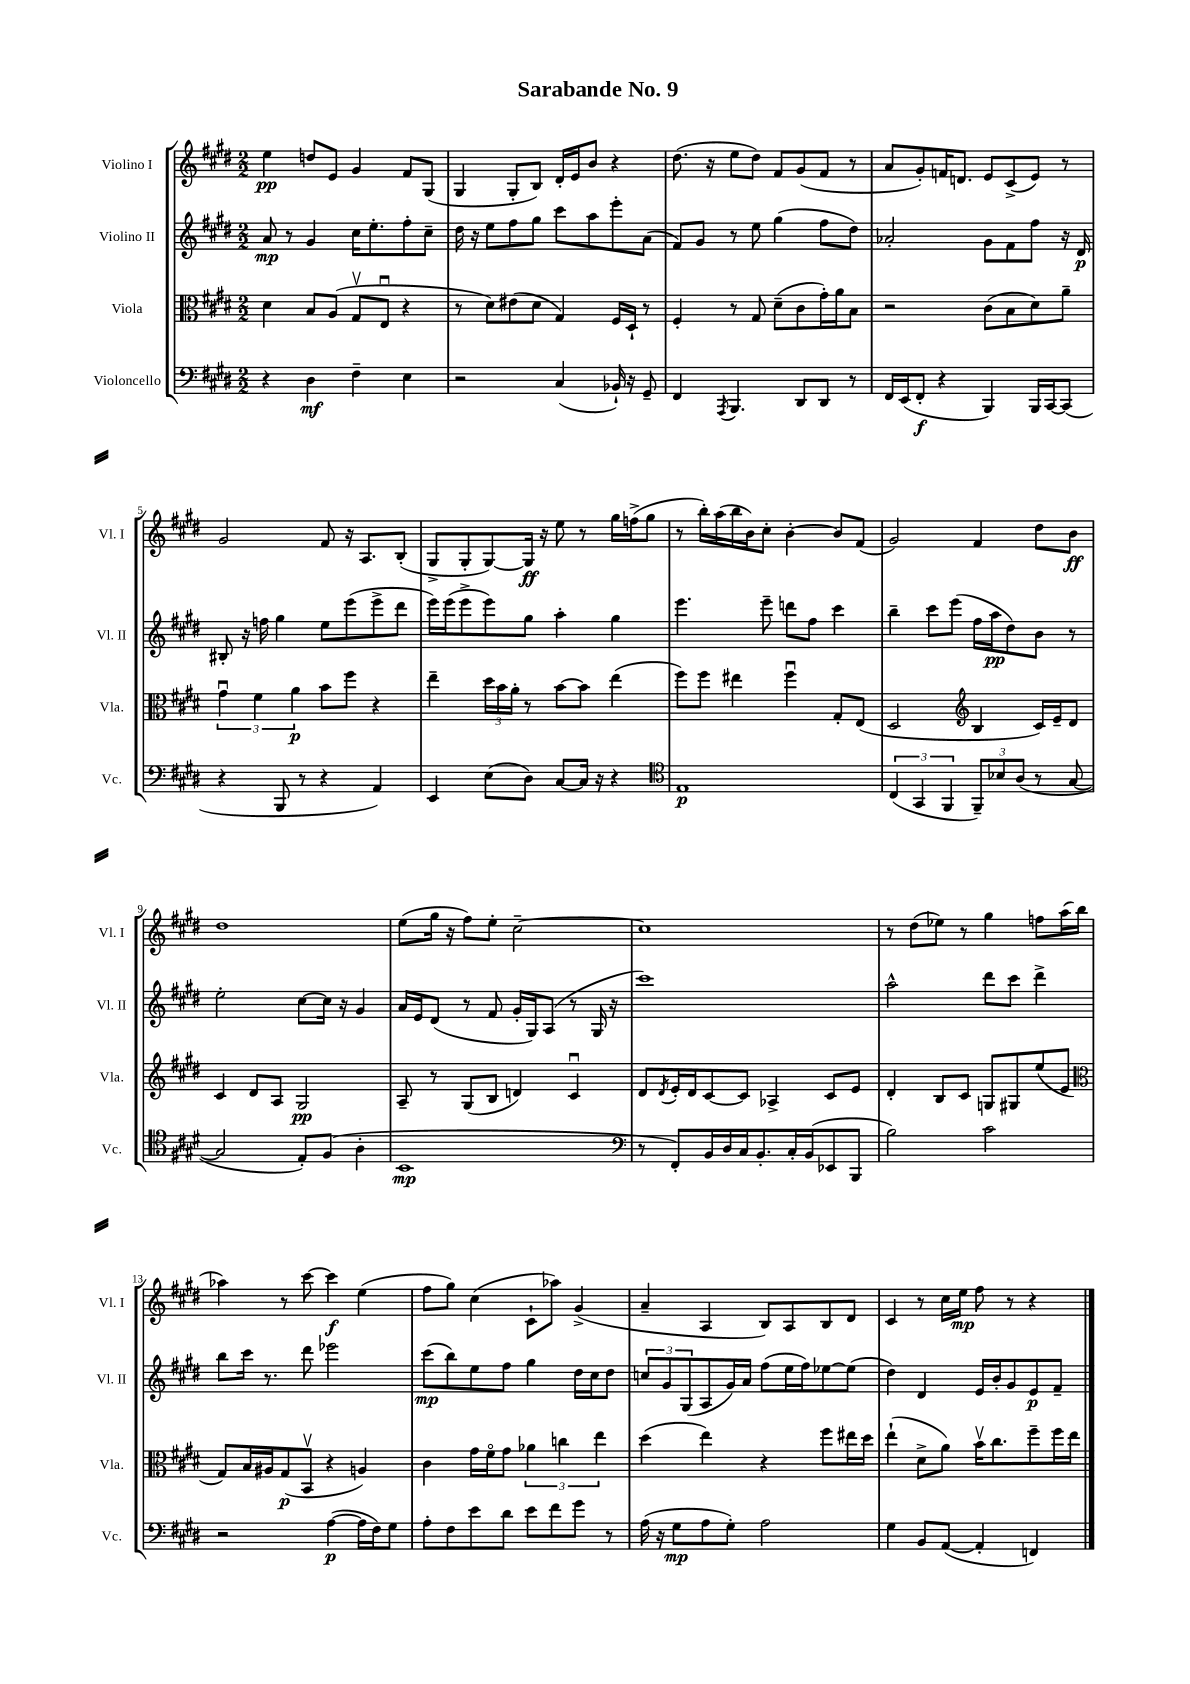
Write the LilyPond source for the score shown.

\header { title = "Sarabande No. 9" }
<<
\new StaffGroup <<
\new Staff = "s0" \with { instrumentName = "Violino I" shortInstrumentName = "Vl. I" } {
    \clef treble \key e \major \numericTimeSignature \time 2/2
    e''4\pp d''8 e'8 gis'4 fis'8 gis8( |
    gis4 gis8-. b8) dis'16-. e'16 b'8 r4 |
    dis''8.( r16 e''8 dis''8) fis'8 gis'8( fis'8 r8 |
    a'8 gis'8-.) f'16 d'8. e'8 cis'8->( e'8) r8 |
    gis'2 fis'8 r16 a8. b8-.( |
    gis8-> gis8-. gis8~) gis16\ff r16 e''8 r8 gis''16 f''16->( gis''8 |
    r8 b''16-.) a''16( b''16 b'16) cis''8-. b'4~-. b'8 fis'8( |
    gis'2) fis'4 dis''8 b'8\ff |
    dis''1 |
    e''8( gis''16 r16 fis''8) e''8-. cis''2~-- |
    cis''1 |
    r8 dis''8( ees''8) r8 gis''4 f''8 a''16( b''16 |
    aes''4) r8 cis'''8~ cis'''4\f e''4( |
    fis''8 gis''8) cis''4( cis'8-! aes''8) gis'4->( |
    a'4-- a4 b8) a8 b8 dis'8 |
    cis'4 r8 cis''16 e''16\mp fis''8 r8 r4 \bar "|." |
}
\new Staff = "s1" \with { instrumentName = "Violino II" shortInstrumentName = "Vl. II" } {
    \clef treble \key e \major \numericTimeSignature \time 2/2
    a'8\mp r8 gis'4 cis''16 e''8.-. fis''8-. cis''8-- |
    dis''16 r16 e''8 fis''8 gis''8 cis'''8 a''8 e'''8-. a'8( |
    fis'8) gis'8 r8 e''8 gis''4( fis''8 dis''8) |
    aes'2-. gis'8 fis'8 fis''8 r16 dis'16\p |
    bis8-. r16 f''16 gis''4 e''8 e'''8( e'''8-> dis'''8 |
    e'''16) e'''16( e'''8-> e'''8) gis''8 a''4-. gis''4 |
    e'''4. e'''8-- d'''8 fis''8 cis'''4 |
    b''4-- cis'''8 e'''8( fis''16 a''16\pp dis''8) b'8 r8 |
    e''2-. cis''8~ cis''16 r16 gis'4 |
    a'16 e'16 dis'8( r8 fis'8 gis'16-. gis16) a8( r8 gis16 r16 |
    cis'''1) |
    a''2-^ dis'''8 cis'''8 dis'''4-> |
    b''8 cis'''16 r8. dis'''8 ees'''2 |
    cis'''8\mp( b''8) e''8 fis''8 gis''4 dis''16 cis''16 dis''8 |
    \tuplet 3/2 { c''8 gis'8 gis8( } a8 gis'16) a'16 fis''8( e''16 fis''16) ees''8~ ees''8( |
    dis''4) dis'4 e'16 b'16-. gis'8 e'8\p fis'8-- \bar "|." |
}
\new Staff = "s2" \with { instrumentName = "Viola" shortInstrumentName = "Vla." } {
    \clef alto \key e \major \numericTimeSignature \time 2/2
    dis'4 b8 a8( gis8\upbow e8\downbow r4 |
    r8 dis'8) eis'8( dis'8 gis4) fis16 dis16-! r8 |
    fis4-. r8 gis8 dis'8--( cis'8 gis'16-.) a'16 b8 |
    r2 cis'8( b8 dis'8) a'8-- |
    \tuplet 3/2 { gis'4\downbow fis'4 a'4\p } b'8 fis''8 r4 |
    e''4-- \tuplet 3/2 { dis''16 b'16 a'16-. } r8 b'8~ b'8 e''4( |
    fis''8) fis''8 eis''4 fis''4\downbow gis8-. e8( |
    dis2 \clef treble b4 cis'16) e'16-- dis'8 |
    cis'4 dis'8 a8 gis2\pp |
    a8-- r8 gis8( b8 d'4) cis'4\downbow |
    dis'8 \acciaccatura { dis'8 } e'16-. dis'16 cis'8~ cis'8 aes4-> cis'8 e'8 |
    dis'4-. b8 cis'8 g8 gis8 e''8( e'8 |
    \clef alto gis8) b16 ais16 gis8\p( b,8\upbow r4 a4) |
    cis'4 gis'16 fis'16\flageolet gis'8 \tuplet 3/2 { aes'4 c''4 e''4 } |
    dis''4( e''4) r4 fis''8 eis''16 dis''16 |
    e''4-!( dis'8-> a'8) b'16\upbow cis''8. fis''8-- fis''16 e''16 \bar "|." |
}
\new Staff = "s3" \with { instrumentName = "Violoncello" shortInstrumentName = "Vc." } {
    \clef bass \key e \major \numericTimeSignature \time 2/2
    r4 dis4\mf fis4-- e4 |
    r2 cis4( bes,16-!) r16 gis,8-- |
    fis,4 \acciaccatura { a,,8 } b,,4. dis,8 dis,8 r8 |
    fis,16 e,16( fis,8-.\f r4 b,,4) b,,16 cis,16~ cis,8( |
    r4 b,,8 r8 r4 a,4) |
    e,4 e8( dis8) cis8~ cis16 r16 r4 |
    \clef tenor e1\p |
    \tuplet 3/2 { cis4( gis,4 fis,4 } \tuplet 3/2 { fis,8--) bes8 a8( } r8 gis8~ |
    gis2 e8-.) fis8( a4-. |
    b,1\mp |
    \clef bass r8 fis,8-.) b,16 dis16 cis16 b,8.-. cis16-. b,16( ees,8 b,,8 |
    b2) cis'2 |
    r2 a4~\p( a16 fis16) gis8 |
    a8-. fis8 e'8 dis'8 e'8 fis'8 gis'8 r8 |
    a16( r16 gis8\mp a8 gis8-.) a2 |
    gis4 b,8 a,8~( a,4-. f,4) \bar "|." |
}
>>
>>
